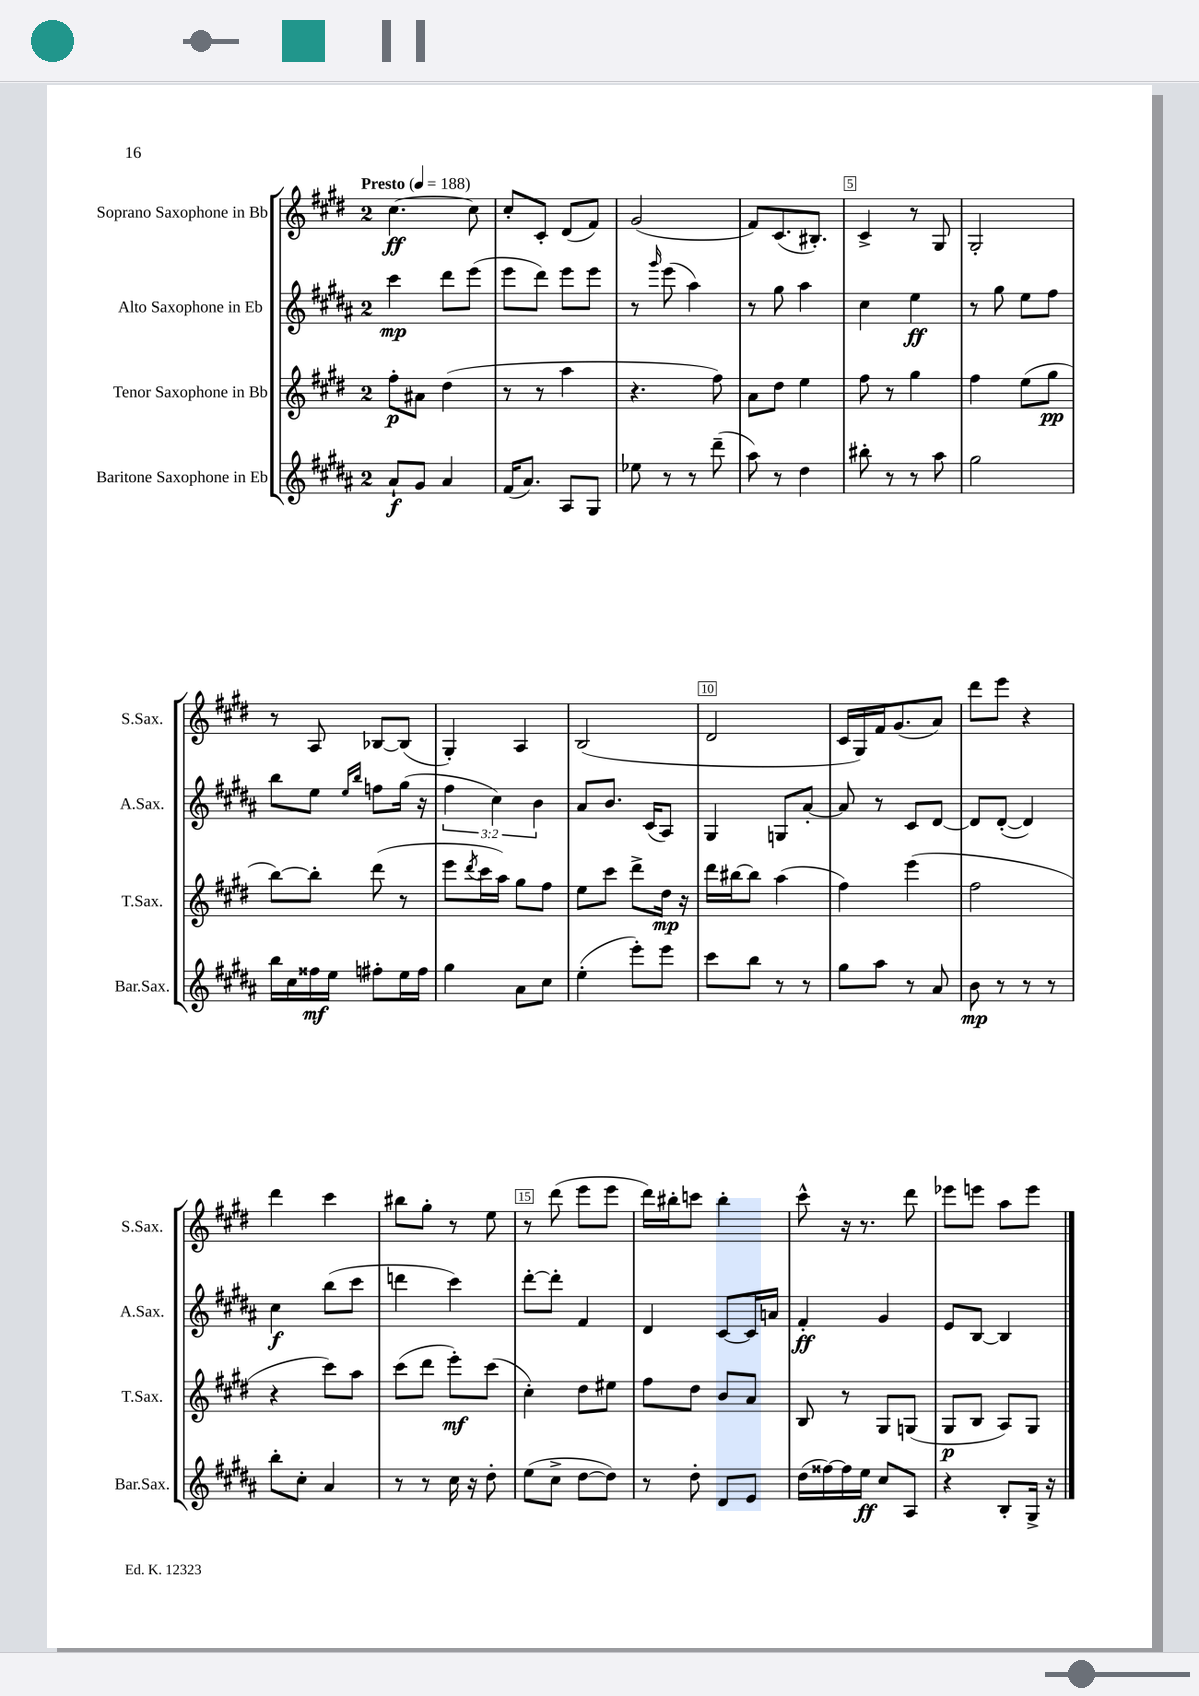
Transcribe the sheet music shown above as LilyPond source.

<<
\new StaffGroup <<
\new Staff = "s0" \with { instrumentName = "Soprano Saxophone in Bb" shortInstrumentName = "S.Sax." } {
    \clef treble \key e \major \once \override Staff.TimeSignature.style = #'single-digit \time 2/4 \tempo "Presto" 4 = 188
    cis''4.~\ff cis''8 |
    cis''8-. cis'8-. dis'8( fis'8) |
    gis'2( |
    fis'8) cis'8.( bis8.-.) |
    cis'4-> r8 gis8 |
    gis2-. |
    r8 a8 bes8~ bes8( |
    gis4-.) a4 |
    b2( |
    dis'2 |
    cis'16 gis16) fis'16 gis'8.( a'8) |
    dis'''8 e'''8 r4 |
    dis'''4 cis'''4 |
    bis''8 gis''8-. r8 e''8 |
    r8 dis'''8( e'''8 e'''8 |
    dis'''16) bis''16-. c'''8 bis''4-. |
    cis'''8-^ r16 r8. dis'''8 |
    ees'''8 e'''8 a''8 e'''8 \bar "|." |
}
\new Staff = "s1" \with { instrumentName = "Alto Saxophone in Eb" shortInstrumentName = "A.Sax." } {
    \clef treble \key b \major \once \override Staff.TimeSignature.style = #'single-digit \time 2/4 \override Staff.TupletNumber.text = #tuplet-number::calc-fraction-text
    cis'''4\mp dis'''8 e'''8( |
    e'''8 dis'''8) e'''8 e'''8 |
    r8 \grace { gis'''16 } e'''8( ais''4) |
    r8 gis''8 ais''4 |
    cis''4 e''4\ff |
    r8 gis''8 e''8 fis''8 |
    b''8 e''8 \grace { e''16 b''16 } f''8 gis''16( r16 |
    \tuplet 3/2 { fis''4 cis''4) b'4 } |
    ais'8 b'8. cis'16( ais8) |
    gis4 g8 ais'8~-. |
    ais'8 r8 cis'8 dis'8~ |
    dis'8 dis'8~-.( dis'4) |
    cis''4\f b''8( cis'''8 |
    d'''4 cis'''4) |
    dis'''8~-. dis'''8-. fis'4 |
    dis'4 cis'8~ cis'16 a'16 |
    fis'4-.\ff gis'4 |
    e'8 b8~ b4 \bar "|." |
}
\new Staff = "s2" \with { instrumentName = "Tenor Saxophone in Bb" shortInstrumentName = "T.Sax." } {
    \clef treble \key e \major \once \override Staff.TimeSignature.style = #'single-digit \time 2/4
    fis''8-.\p ais'8 dis''4( |
    r8 r8 a''4 |
    r4. fis''8) |
    a'8 dis''8 e''4 |
    fis''8 r8 gis''4 |
    fis''4 e''8( gis''8\pp |
    b''8~) b''8-. dis'''8( r8 |
    e'''8 \acciaccatura { dis'''8 } cis'''16 a''16) gis''8 fis''8 |
    e''8 cis'''8 dis'''8-> dis''16\mp r16 |
    dis'''16 bis''16~ bis''8 a''4( |
    fis''4) e'''4( |
    fis''2 |
    r4 cis'''8) a''8 |
    cis'''8( dis'''8 e'''8-.\mf) cis'''8( |
    cis''4-.) dis''8 eis''8 |
    fis''8 dis''8 b'8 a'8 |
    b8 r8 gis8 g8( |
    gis8\p b8 a8) gis8 \bar "|." |
}
\new Staff = "s3" \with { instrumentName = "Baritone Saxophone in Eb" shortInstrumentName = "Bar.Sax." } {
    \clef treble \key b \major \once \override Staff.TimeSignature.style = #'single-digit \time 2/4
    ais'8-!\f gis'8 ais'4 |
    fis'16( ais'8.) ais8 gis8 |
    ees''8 r8 r8 dis'''8--( |
    ais''8) r8 dis''4 |
    bis''8-. r8 r8 ais''8 |
    gis''2 |
    b''16 cis''16 fisis''16\mf e''16 fis''8-. e''16 fis''16 |
    gis''4 ais'8 cis''8 |
    e''4-.( e'''8-.) e'''8 |
    cis'''8 b''8 r8 r8 |
    gis''8 ais''8 r8 ais'8 |
    b'8\mp r8 r8 r8 |
    b''8-. cis''8-. ais'4 |
    r8 r8 cis''16 r16 dis''8-. |
    e''8( cis''8-> dis''8~ dis''8) |
    r8 dis''8-. dis'8 e'8 |
    dis''16( fisis''16~) fisis''16 e''16\ff cis''8 ais8 |
    r4 b8-. gis16-> r16 \bar "|." |
}
>>
>>
\layout { \context { \Score \override BarNumber.break-visibility = ##(#f #t #t) barNumberVisibility = #(every-nth-bar-number-visible 5) \override BarNumber.stencil = #(make-stencil-boxer 0.1 0.3 ly:text-interface::print) } }
